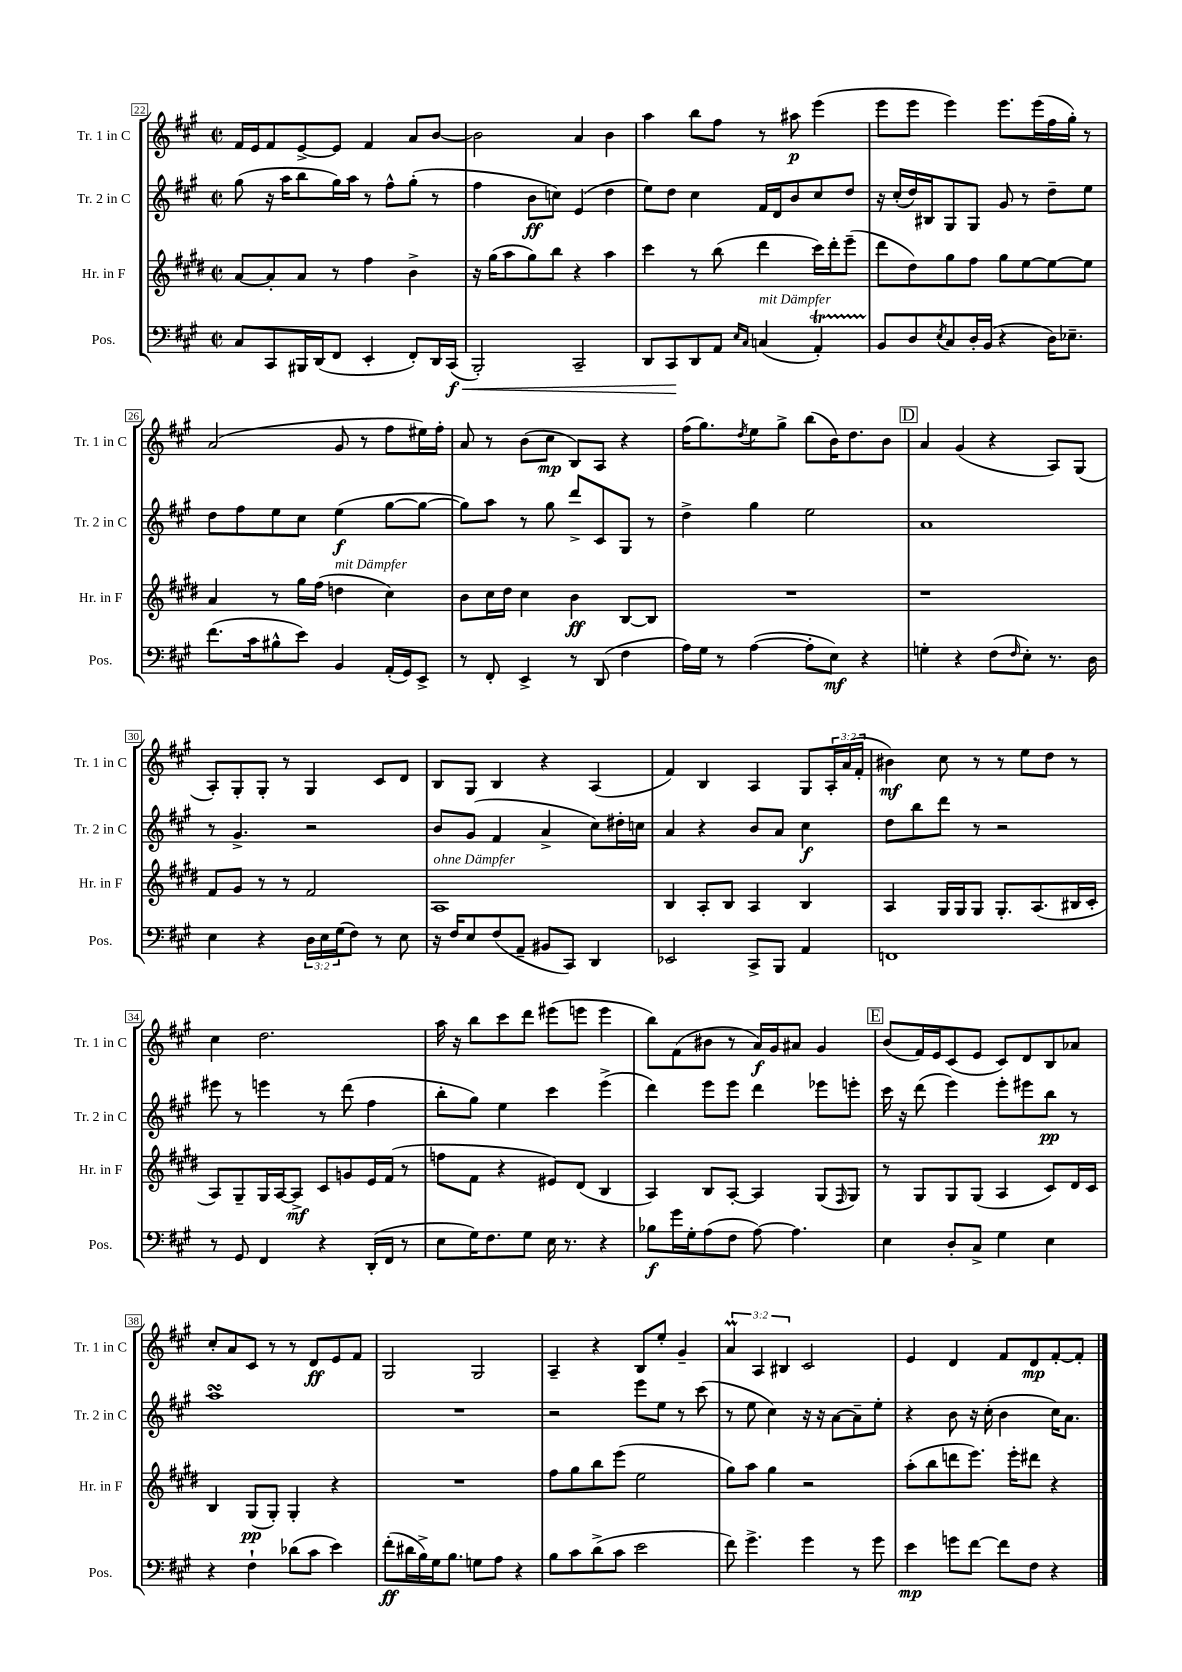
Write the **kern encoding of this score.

**kern	**kern	**kern	**kern
*staff4	*staff3	*staff2	*staff1
*clefF4	*clefG2	*clefG2	*clefG2
*k[f#c#g#]	*k[f#c#g#d#]	*k[f#c#g#]	*k[f#c#g#]
*M2/2	*M2/2	*M2/2	*M2/2
*met(c|)	*met(c|)	*met(c|)	*met(c|)
8C#	[8a	(8gg#	16f#
.	.	.	16e
8CC#	8a']	16r	8f#
.	.	16aa	.
16BBB#	8a	8bb	[8e^
(16DD	.	.	.
8FF#	8r	16gg#)	8e]
.	.	16aa	.
4EE'	4ff#	8r	4f#
.	.	8ff#^^	.
8FF#')	4b^	(8gg#'	8a
16DD	.	8r	[8b
(16CC#	.	.	.
=	=	=	=
2BBB')	16r	4ff#	2b]
.	(16gg#	.	.
.	8aa	.	.
.	8gg#)	8b	.
.	8bb	8cc)	.
2CC#~	4r	(4e	4a
.	4aa	4dd	4b
=	=	=	=
8DD	4ccc#	8ee)	4aa
8CC#	.	8dd	.
8DD	8r	4cc#	8bb
8AA	(8bb	.	8ff#
16qqE	.	.	.
16qqC#	.	.	.
(4C	4ddd#	16f#	8r
.	.	16d	.
.	.	8b	8aa#
4AA')	16ccc#)	8cc#	(4eee
.	16ddd#'	.	.
.	(8eee~	8dd	.
=	=	=	=
8BB	8ddd#	16r	8eee
.	.	(16cc#'	.
8D	8dd#)	16dd)	8eee
.	.	16B#	.
8qE	.	.	.
8C#	8gg#	8G#	4eee)
16D'	8ff#	8G#	.
(16BB	.	.	.
4r	8gg#	8g#	8.eee
.	[8ee	8r	.
.	.	.	(16eee
16D)	8ee_	8dd~	16ff#
8.E-~	.	.	16gg#')
.	8ee]	8ee	8r
=	=	=	=
(8.f#	4a	8dd	(2a
.	.	8ff#	.
16c#	.	.	.
8B#^^	8r	8ee	.
8e)	16gg#	8cc#	.
.	(16ff#	.	.
4BB	4dd	(4ee	8g#
.	.	.	8r
(16AA'	4cc#)	[8gg#	8ff#
16GG#)	.	.	.
8EE^	.	8gg#_	16ee#)
.	.	.	16ff#'
=	=	=	=
8r	8b	8gg#])	8a
8FF#'	16cc#	8aa	8r
.	16dd#	.	.
4EE^	4cc#	8r	(8b
.	.	8gg#	8cc#
8r	4b	8ddd^	8B)
(8DD	.	8c#	8A
4F#	[8B	8G#	4r
.	8B]	8r	.
=	=	=	=
16A)	1r	4dd^	(16ff#
16G#	.	.	8.gg#)
8r	.	.	.
.	.	.	8qdd
([4A	.	4gg#	8ee
.	.	.	8gg#^
8A']	.	2ee	(8bb
8E)	.	.	16b)
.	.	.	8.dd
4r	.	.	.
.	.	.	8b
=	=	=	=
4G'	1r	1a	4a
4r	.	.	(4g#
(8F#	.	.	4r
16qqF#	.	.	.
8E')	.	.	.
8.r	.	.	8A)
.	.	.	(8G#
16D	.	.	.
=	=	=	=
4E	8f#	8r	8A')
.	8g#	4.g#^	8G#'
4r	8r	.	8G#'
.	8r	.	8r
24D	2f#	2r	4G#
24E	.	.	.
(24G#	.	.	.
8F#)	.	.	.
8r	.	.	8c#
8E	.	.	8d
=	=	=	=
16r	1A	8b	8B
16F#	.	.	.
8E	.	(8g#	8G#
(8F#	.	4f#	4B
8AA~	.	.	.
8BB#	.	4a^	4r
8CC#)	.	.	.
4DD	.	8cc#)	(4A
.	.	16dd#'	.
.	.	16cc	.
=	=	=	=
2EE-	4B	4a	4f#)
.	8A'	4r	4B
.	8B	.	.
8CC#^	4A	8b	4A
8BBB	.	8a	.
4AA	4B	4cc#	8G#
.	.	.	24A'
.	.	.	(24a
.	.	.	24f#'
=	=	=	=
1FF	4A	8dd	4b#)
.	.	8bb	.
.	16G#	8ddd	8cc#
.	16G#	.	.
.	8G#	8r	8r
.	8.G#'	2r	8r
.	.	.	8ee
.	(8.A	.	.
.	.	.	8dd
.	16B#	.	8r
.	16c#'	.	.
=	=	=	=
8r	8A)	8eee#	4cc#
8GG#	8G#~	8r	.
4FF#	16G#	4eee	2.dd
.	[16A	.	.
.	8A^]	.	.
4r	8c#	8r	.
.	8g	(8ddd	.
(16DD'	16e	4ff#	.
16FF#	(16f#	.	.
8r	8r	.	.
=	=	=	=
8E	8ff	8bb'	16aa
.	.	.	16r
16G#)	8f#	8gg#)	8bb
8.F#	.	.	.
.	4r	4ee	8ccc#
8G#	.	.	8ddd
16E	8e#)	4ccc#	(8eee#
8.r	.	.	.
.	(8d#	.	8eee
4r	4B	(4eee^	4eee
=	=	=	=
8B-	4A)	4ddd)	8bb)
16g#	.	.	(8f#
16G#'	.	.	.
(8A	8B	8eee	8b#
8F#	[8A'	8eee	8r
[8A)	4A]	4ddd	16a)
.	.	.	16g#
4.A]	.	.	8a#
.	(8G#	8eee-	4g#
.	16qqF#	.	.
.	8G#)	8eee'	.
=	=	=	=
4E	8r	16ccc#	(8b
.	.	16r	.
.	8G#	(8ddd	16f#)
.	.	.	16e
8D'	8G#	4eee)	(8c#
8C#^	(8G#	.	8e
4G#	4A	8eee'	8c#)
.	.	8eee#	8d
4E	8c#)	8bb	8B
.	16d#	8r	8a-
.	16c#	.	.
=	=	=	=
4r	4B	1aa	8cc#'
.	.	.	8a
4F#`	(8G#	.	8c#
.	8G#')	.	8r
(8d-	4G#'	.	8r
8c#	.	.	8d
4e)	4r	.	8e
.	.	.	8f#
=	=	=	=
(8f#'	1r	1r	2G#
16d#	.	.	.
16B^)	.	.	.
16G#	.	.	.
8.B	.	.	.
8G	.	.	2G#
8A	.	.	.
4r	.	.	.
=	=	=	=
8B	8ff#	2r	4A~
8c#	8gg#	.	.
(8d^	8bb	.	4r
8c#	(8eee	.	.
2e	2ee	8eee	8B
.	.	8ee	8ee'
.	.	8r	4g#~
.	.	(8ccc#	.
=	=	=	=
8f#)	8gg#)	8r	6a
4.g#^	8aa	8ee	.
.	.	.	6A
.	4gg#	4cc#)	.
.	.	.	6B#
4g#	2r	16r	2c#
.	.	16r	.
.	.	[8a	.
8r	.	8a~]	.
8g#	.	8ee'	.
=	=	=	=
4e	(8aa'	4r	4e
.	8bb	.	.
8g	8ddd	8b	4d
[8f#	8.eee)	16r	.
.	.	(16cc#'	.
8f#]	.	4b	8f#
.	16eee'	.	.
8F#	8ddd#	.	8d
4r	4r	16cc#)	[8f#'
.	.	8.a	.
.	.	.	8f#']
==	==	==	==
*-	*-	*-	*-
